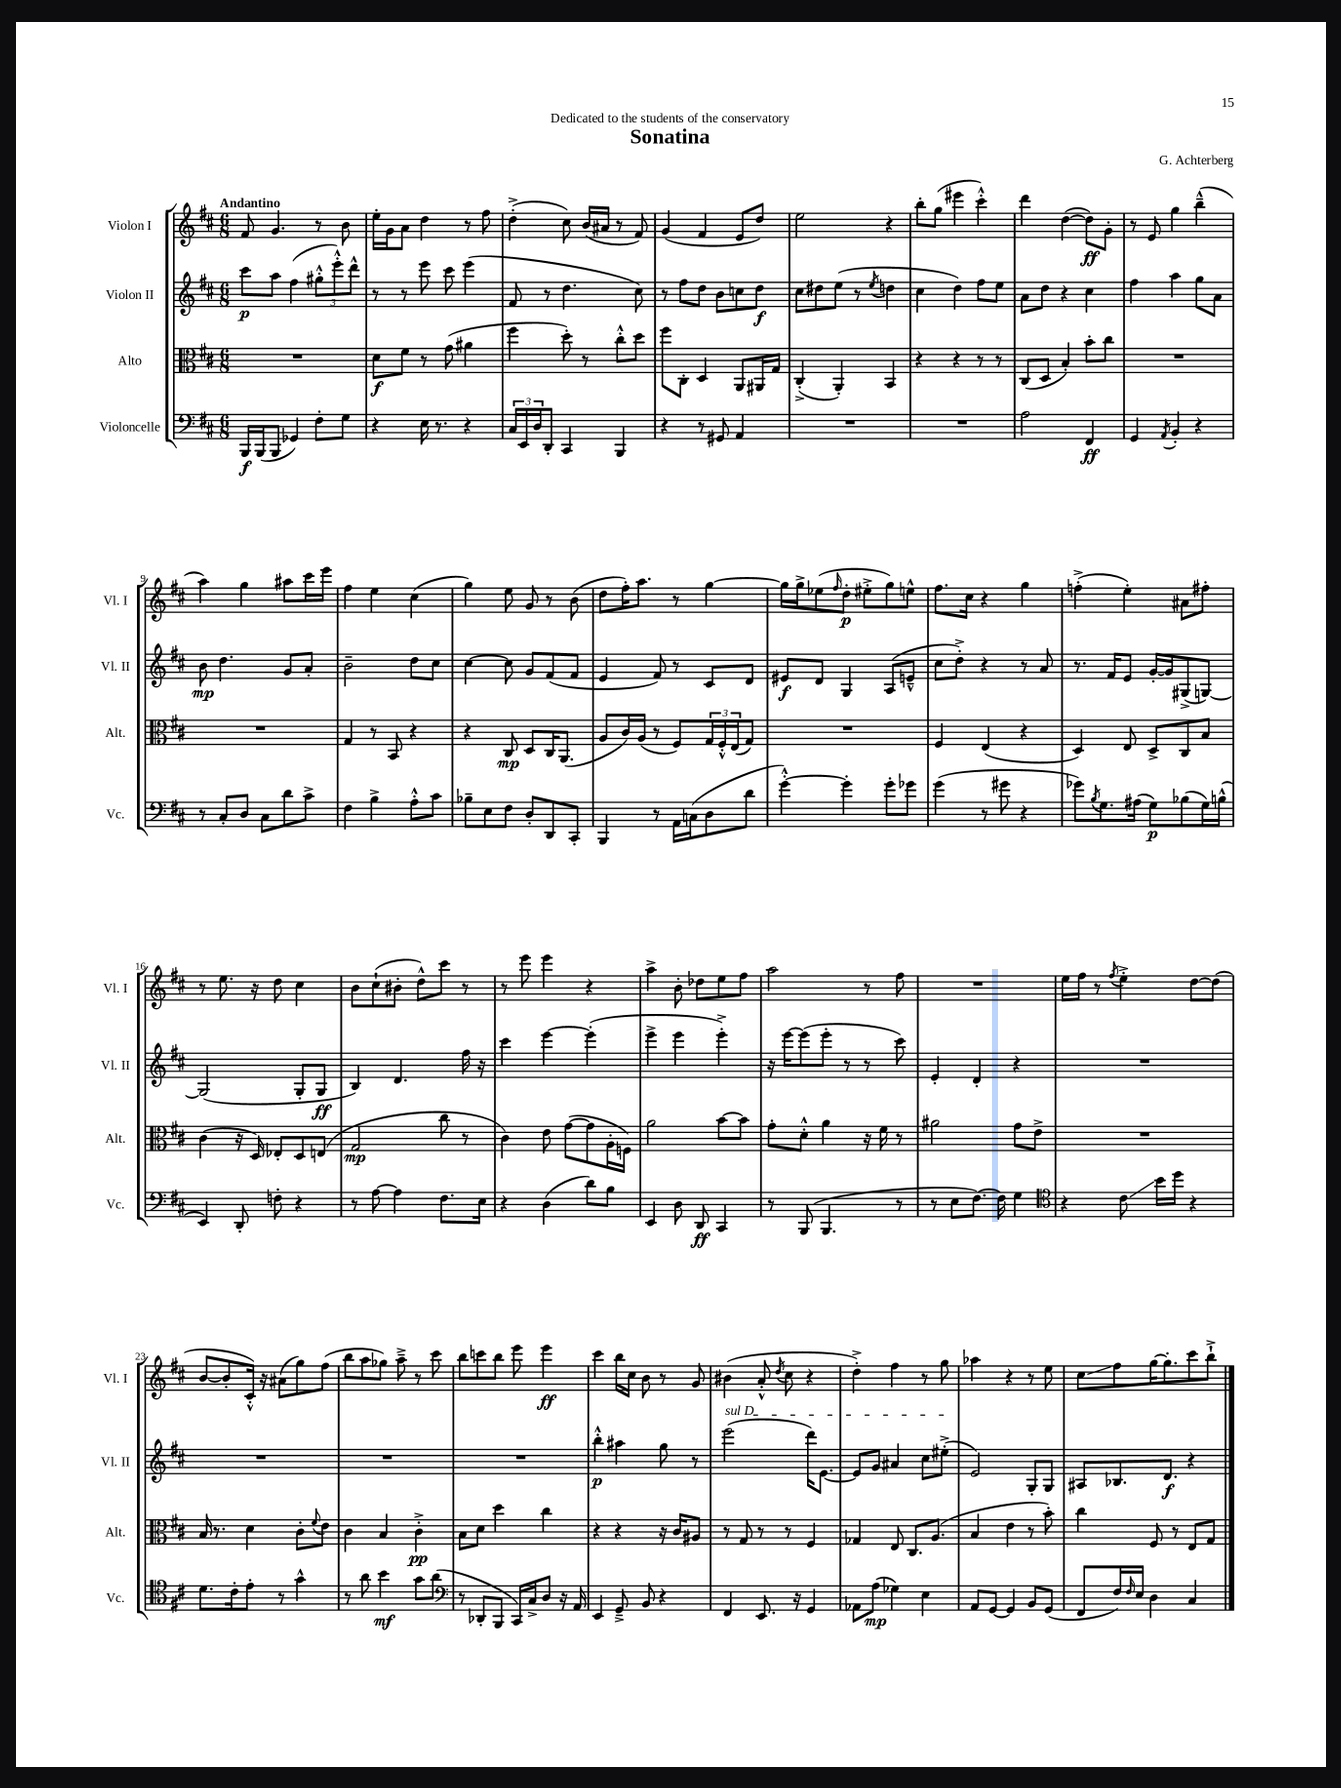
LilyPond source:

\header { title = "Sonatina" composer = "G. Achterberg" dedication = "Dedicated to the students of the conservatory" }
<<
\new StaffGroup <<
\new Staff = "s0" \with { instrumentName = "Violon I" shortInstrumentName = "Vl. I" } {
    \clef treble \key d \major \numericTimeSignature \time 6/8 \tempo "Andantino"
    fis'8 g'4. r8 b'8 |
    e''16-. g'16 a'8 d''4 r8 fis''8 |
    d''4-.->( cis''8) b'16( ais'16 r8 fis'8) |
    g'4( fis'4 e'8 d''8) |
    e''2 r4 |
    b''8-. g''8( eis'''4 cis'''4-.-^) |
    d'''4 d''4~( d''8\ff) g'8-. |
    r8 e'8 g''4 b''4---^( |
    a''4) g''4 ais''8 cis'''16 e'''16 |
    fis''4 e''4 cis''4( |
    g''4) e''8 g'8 r8 b'8( |
    d''8 fis''16-.) a''8. r8 g''4~ |
    g''16 g''16-> ees''8( \grace { fis''16 } d''8-.\p eis''8-.-> g''8) e''8-^ |
    fis''8. cis''16 r4 g''4 |
    f''4-.->( e''4-.) ais'8 fis''8-. |
    r8 e''8. r16 d''8 cis''4 |
    b'8 cis''8-!( bis'8-. d''8-^) cis'''8 r8 |
    r8 e'''8 e'''4 r4 |
    a''4-> b'8-. des''8 e''8 fis''8 |
    a''2 r8 fis''8 |
    R2. |
    e''16 fis''16 r8 \acciaccatura { fis''8 } e''4-.-> d''8~ d''8( |
    b'8~ b'8-. cis'16-.-^) r16 ais'8( g''8) fis''8( |
    b''8 a''8 ges''8) a''8---> r8 cis'''8 |
    b''8 c'''8 b''8 e'''8 e'''4\ff |
    cis'''4 b''16 cis''16 b'8 r8 g'8 |
    bis'4( a'8-.-^ \acciaccatura { d''8 } cis''8 r4 |
    d''4-.->) fis''4 r8 g''8 |
    aes''4 r4 r8 e''8 |
    cis''8\glissando fis''8 g''16~ g''8.-. cis'''8 b''8-!-> \bar "|." |
}
\new Staff = "s1" \with { instrumentName = "Violon II" shortInstrumentName = "Vl. II" } {
    \clef treble \key d \major \numericTimeSignature \time 6/8
    cis'''8\p a''8 fis''4( \tuplet 3/2 { gis''8-.-^ e'''8-.-^) d'''8-^ } |
    r8 r8 e'''8 cis'''8 e'''4( |
    fis'8 r8 d''4. cis''8) |
    r8 fis''8 d''8 b'8 c''8 d''8\f |
    cis''8 dis''8 e''8( r8 \acciaccatura { e''8 } d''4 |
    cis''4 d''4) fis''8 e''8 |
    a'8 d''8 r4 cis''4 |
    fis''4 a''4 g''8 a'8 |
    b'8\mp d''4. g'8 a'8-. |
    b'2-- d''8 cis''8 |
    cis''4~ cis''8 g'8 fis'8( fis'8 |
    e'4 fis'8) r8 cis'8 d'8 |
    eis'8\f d'8 g4 a8( e'8---^ |
    cis''8 d''8-.->) r4 r8 a'8 |
    r8. fis'16 e'8 g'16~-. g'16 gis8->( g8~) |
    g2( g8-. g8\ff |
    b4) d'4. fis''16 r16 |
    cis'''4 e'''4~ e'''4-.( |
    e'''4-> e'''4 e'''4-.->) |
    r16 e'''16~ e'''8( e'''8-. r8 r8 cis'''8) |
    e'4-. d'4-. r4 |
    R2. |
    R2. |
    R2. |
    R2. |
    b''4-.-^\p ais''4 g''8 r8 |
    \once \override TextSpanner.bound-details.left.text = \markup { \italic "sul D" } e'''2\startTextSpan( d'''16) e'8.~ |
    e'8 g'8 ais'4 cis''8 eis''8-.->\stopTextSpan( |
    e'2) g8-. g8 |
    ais8 bes8. d'8.\f r4 \bar "|." |
}
\new Staff = "s2" \with { instrumentName = "Alto" shortInstrumentName = "Alt." } {
    \clef alto \key d \major \numericTimeSignature \time 6/8
    R2. |
    d'8\f fis'8 r8 g'8( ais'4 |
    fis''4 d''8-.) r8 cis''8-.-^ d''8 |
    fis''8 cis8-. d4 a,8 ais,16 g16 |
    cis4-.->( a,4-.) b,4 |
    r4 r4 r8 r8 |
    cis8( d8 b4-.) b'8-. cis''8 |
    R2. |
    R2. |
    g4 r8 b,8 r4 |
    r4 cis8\mp d8 cis16 a,8.( |
    a8 cis'16) a16( r8 fis8) \tuplet 3/2 { g16 fis16-.-^ e16( } g8) |
    R2. |
    fis4 e4( r4 |
    d4) e8 d8-> cis8 b8 |
    cis'4( r16 d16) ees8-. d8 e8( |
    g2\mp cis''8 r8 |
    cis'4) e'8 g'8~( g'8 a16-. f16) |
    a'2 b'8~ b'8 |
    g'8-. d'8-.-^ a'4 r16 fis'16 r8 |
    ais'2 g'8 e'8-> |
    R2. |
    b16 r8. d'4 cis'8-. \appoggiatura { fis'8 } e'8 |
    cis'4 b4 cis'4-.->\pp |
    b8 d'8 d''4 cis''4 |
    r4 r4 r16 cis'16 ais8 |
    r8 g8 r8 r8 fis4 |
    ges4 e8 cis8. a8.( |
    b4 e'4 r8 b'8-.) |
    cis''4 fis8 r8 e8 g8 \bar "|." |
}
\new Staff = "s3" \with { instrumentName = "Violoncelle" shortInstrumentName = "Vc." } {
    \clef bass \key d \major \numericTimeSignature \time 6/8
    b,,16\f b,,16( b,,8 ges,4) fis8-. g8 |
    r4 e16 r8. r4 |
    \tuplet 3/2 { cis16 e,16 d16 } d,8-. cis,4 b,,4 |
    r4 r8 gis,8 a,4 |
    R2. |
    R2. |
    a2 fis,4\ff |
    g,4 \acciaccatura { a,8 } b,4-. r4 |
    r8 cis8-. d8 cis8 d'8 cis'8-> |
    fis4 b4-> a8-.-^ cis'8 |
    bes8-- e8 fis8 d8-. d,8 cis,8-. |
    b,,4 r8 a,16 c16( d8 d'8 |
    g'4~-.-^) g'4-. g'8-. ges'8 |
    g'4( r8 gis'8 r4 |
    ges'8) \acciaccatura { b8 } g8. ais16( g8\p) bes8( g16) b16-^( |
    e,4) d,8-. f8-. r4 |
    r8 a8~ a4 fis8. e16 |
    r4 d4( d'8) b8 |
    e,4 d8 d,8\ff cis,4 |
    r8 b,,8( b,,4. r8 |
    r8 e8 fis8.~) fis16 g4 |
    \clef tenor r4 cis'8\glissando b'16 d''16 r4 |
    d'8. cis'16-. e'8-. r8 g'4-^ |
    r8 a'8 b'4\mf g'8 a'8( |
    \clef bass r8 des,8-. b,,8 cis,16) cis16-> d8 r16 a,16 |
    e,4 g,8---> b,8 r4 |
    fis,4 e,8. r16 g,4 |
    aes,8 a8\mp( ges4) e4 |
    a,8 g,8~ g,4 b,8 g,8( |
    fis,8 fis16) \grace { fis16 } e16 d4 cis4 \bar "|." |
}
>>
>>
